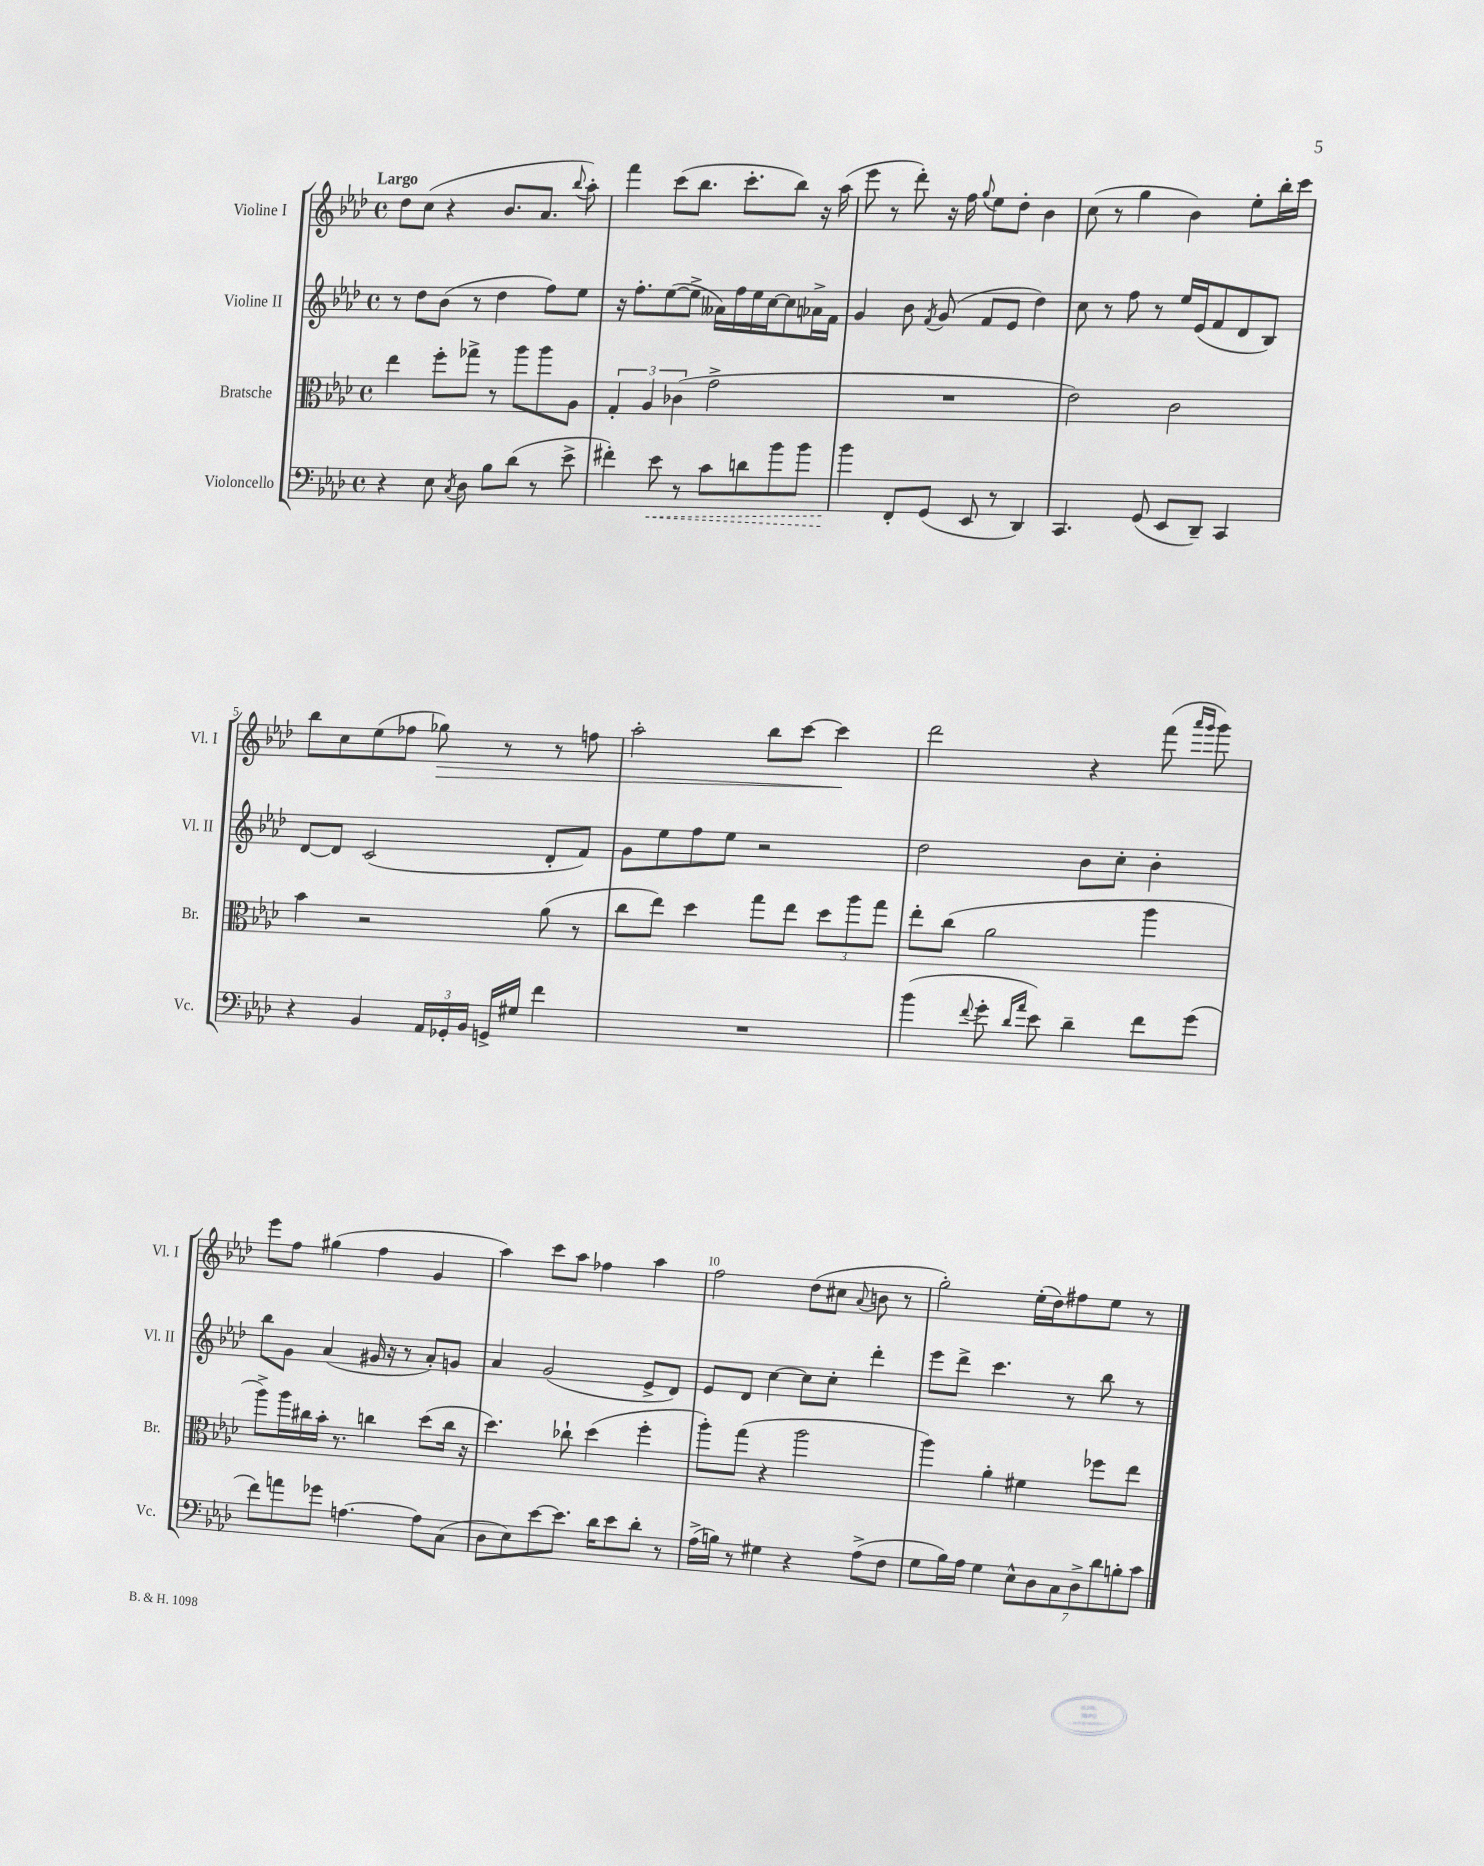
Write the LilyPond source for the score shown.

<<
\new StaffGroup <<
\new Staff = "s0" \with { instrumentName = "Violine I" shortInstrumentName = "Vl. I" } {
    \clef treble \key aes \major \defaultTimeSignature \time 4/4 \tempo "Largo"
    \autoBeamOff des''8[ c''8]( r4 bes'8.[ aes'8.] \appoggiatura { bes''8 } aes''8-.) |
    f'''4 c'''8[( bes''8.] c'''8.[-. bes''8]) r16 aes''16( |
    ees'''8 r8 des'''8-.) r16 f''16 \appoggiatura { g''8 } ees''8[ des''8]-. bes'4 |
    c''8( r8 g''4 bes'4) ees''8[-. bes''16-. c'''16] |
    bes''8[ c''8 ees''8( fes''8] ges''8\>) r8 r8 f''8 |
    aes''2-. bes''8[ c'''8]~ c'''4\! |
    des'''2 r4 f'''8( \grace { aes'''16[ g'''16] } g'''8) |
    ees'''8[ f''8] gis''4( f''4 g'4 |
    aes''4) c'''8[ aes''8] fes''4 aes''4 |
    f''2 des''8[( cis''8] \appoggiatura { aes'8 } b'8 r8 |
    g''2-.) ees''16[-.( des''16) fis''8 ees''8] r8 \bar "|." |
}
\new Staff = "s1" \with { instrumentName = "Violine II" shortInstrumentName = "Vl. II" } {
    \clef treble \key aes \major \defaultTimeSignature \time 4/4
    \autoBeamOff r8 des''8[ bes'8]( r8 des''4 f''8[) ees''8] |
    r16 f''8.[-. ees''8~( ees''8]-> aeses'16[) f''16 ees''16 c''16~ c''8 aes'16-> f'16] |
    g'4 bes'8 \acciaccatura { f'8 } g'8( f'8[ ees'8] des''4) |
    c''8 r8 f''8 r8 ees''16[ ees'16( f'8 des'8 bes8]) |
    des'8[~ des'8] c'2( des'8[-. f'8]) |
    g'8[ ees''8 f''8 ees''8] r2 |
    des''2 bes'8[ c''8]-. bes'4-. |
    bes''8[ g'8] aes'4( gis'16 r16 r8 aes'8[-.) g'8] |
    aes'4 g'2( ees'8[-> des'8]) |
    ees'8[ des'8] c''4~ c''8[ c''8]-. des'''4-. |
    ees'''8[ des'''8]-> c'''4. r8 bes''8 r8 \bar "|." |
}
\new Staff = "s2" \with { instrumentName = "Bratsche" shortInstrumentName = "Br." } {
    \clef alto \key aes \major \defaultTimeSignature \time 4/4
    \autoBeamOff ees''4 f''8[-. ges''8]-> r8 aes''8[ aes''8 aes8] |
    \tuplet 3/2 { g4-. aes4 ces'4( } g'2-> |
    R1 |
    ees'2) c'2 |
    bes'4 r2 aes'8( r8 |
    c''8[ ees''8]) des''4 g''8[ ees''8] \tuplet 3/2 { des''8[ aes''8 g''8] } |
    ees''8[-. c''8]( aes'2 aes''4 |
    aes''8[->) aes''16 cis''16 bes'16]-. r8. c''4 des''8[( c''16] r16 |
    des''4.) ces''8-! des''4( f''4-. |
    aes''8[-.) g''8]( r4 aes''2 |
    aes''4) aes'4-. fis'4 fes''8[ ees''8] \bar "|." |
}
\new Staff = "s3" \with { instrumentName = "Violoncello" shortInstrumentName = "Vc." } {
    \clef bass \key aes \major \defaultTimeSignature \time 4/4
    \autoBeamOff r4 ees8 \acciaccatura { c8 } des8 bes8[ des'8]( r8 ees'8-> |
    fis'4-.) \once \override Hairpin.style = #'dashed-line ees'8\< r8 c'8[ d'8 bes'8 bes'8] |
    bes'4\! f,8[-. g,8]( ees,8 r8 des,4) |
    c,4. g,8( ees,8[ des,8]--) c,4 |
    r4 bes,4 \tuplet 3/2 { aes,16[ ges,16-. bes,16] } g,16[-> gis16] f'4 |
    R1 |
    bes'4( \appoggiatura { f'8 } g'8-. \grace { des'16[ aes'16] } ees'8) des'4-- f'8[ g'8]( |
    f'8[) a'8 ges'8] a4.~ a8[ c8]( |
    des8[ ees8) ees'8~ ees'8.] des'16[ ees'8 des'8]-. r8 |
    aes16[->( b16]) r8 gis4 r4 aes8[->( f8] |
    g8[ bes16) aes16] g4 \tuplet 7/4 { ees8[-^ des8 c8 des8-> des'8 b8-. c'8] } \bar "|." |
}
>>
>>
\layout { \context { \Score \override BarNumber.break-visibility = ##(#f #t #t) barNumberVisibility = #(every-nth-bar-number-visible 5) } }
